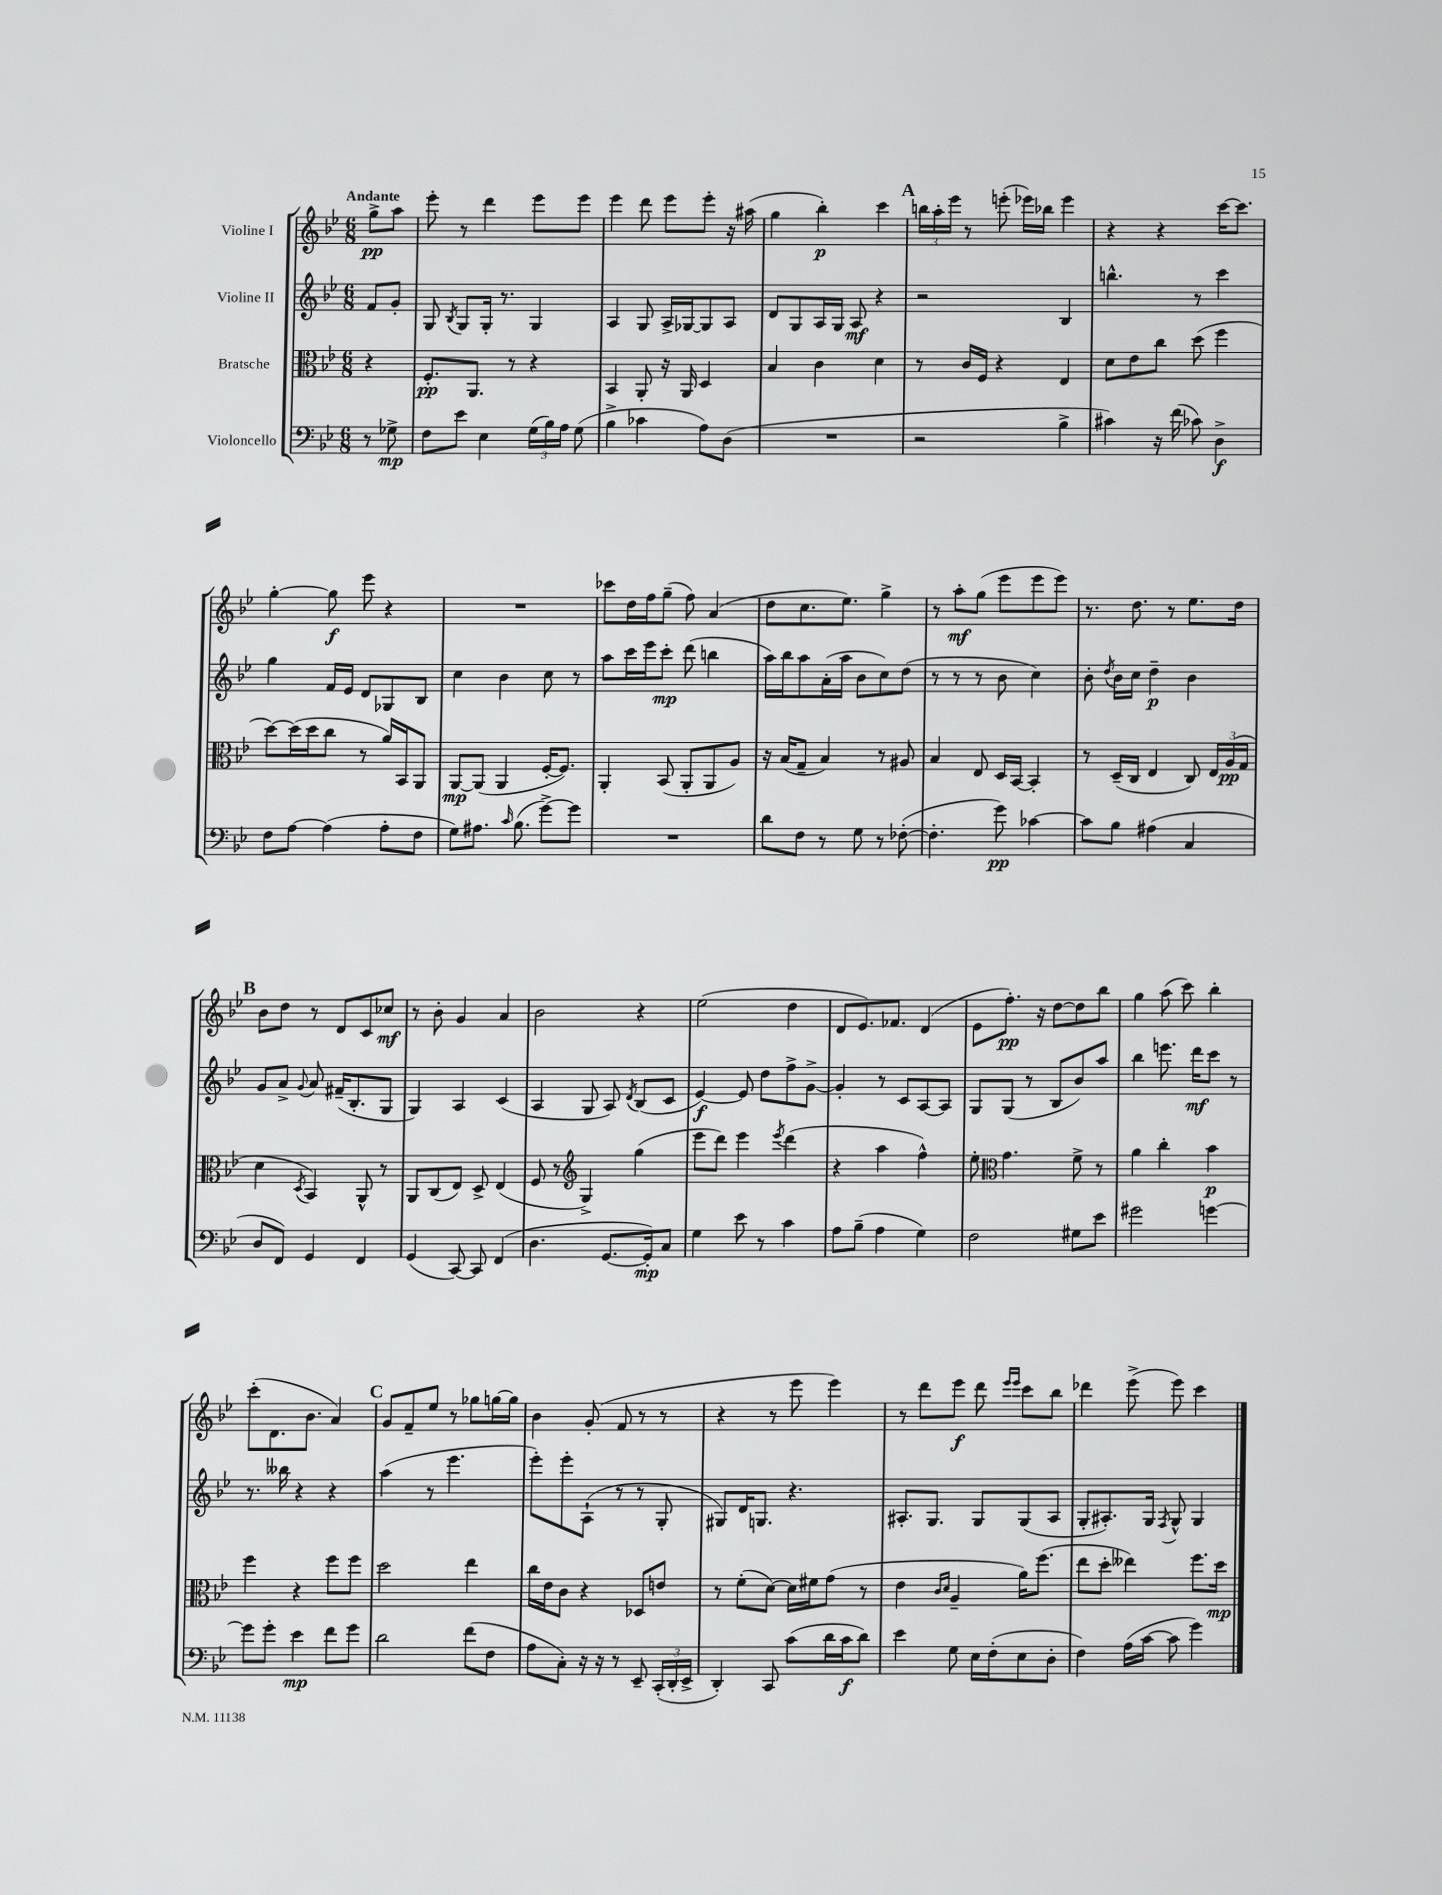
<<
\new StaffGroup <<
\new Staff = "s0" \with { instrumentName = "Violine I" } {
    \clef treble \key bes \major \numericTimeSignature \time 6/8 \partial 4 \tempo "Andante"
    \autoBeamOff g''8[->\pp a''8] |
    ees'''8-. r8 d'''4 ees'''8[ ees'''8] |
    ees'''4 d'''8 ees'''8[ ees'''8]-. r16 ais''16( |
    g''4 bes''4-.\p) c'''4 |
    \mark \markup { \bold "A" } \tuplet 3/2 { b''16[ a''16-. ees'''16] } r8 e'''8-.( ees'''16[) bes''16] ees'''4 |
    r4 r4 c'''16[~ c'''8.] |
    g''4~-. g''8\f ees'''8 r4 |
    R2. |
    ces'''8[ d''16 f''16 g''8]--( f''8) a'4( |
    d''8[ c''8. ees''8.]) g''4-> |
    r8 a''8[-.\mf g''8]( ees'''8[ ees'''8 ees'''8]) |
    r8. d''8. r8 ees''8.[ d''16] |
    \mark \markup { \bold "B" } bes'8[ d''8] r8 d'8[ c'8 ces''8]\mf |
    r8 bes'8-. g'4 a'4 |
    bes'2 r4 |
    ees''2( d''4 |
    d'8[ ees'8.) fes'8.] d'4( |
    ees'8[ f''8.]-.\pp) r16 d''8[~ d''8 bes''8] |
    g''4 a''8( c'''8) bes''4-. |
    c'''8[-.( d'8. bes'8.] a'4) |
    \mark \markup { \bold "C" } g'8[ f'8-- ees''8] r8 ges''8[ g''16~ g''16] |
    bes'4 g'8-.( f'8 r8 r8 |
    r4 r8 ees'''8 ees'''4) |
    r8 d'''8[ ees'''8]\f d'''8 \grace { ees'''16[ ees'''16] } c'''8[ bes''8] |
    des'''4 ees'''8->( ees'''8) c'''4 \bar "|." |
}
\new Staff = "s1" \with { instrumentName = "Violine II" } {
    \clef treble \key bes \major \numericTimeSignature \time 6/8 \partial 4
    \autoBeamOff f'8[ g'8]-. |
    g8 \acciaccatura { bes8 } g8[ g16]-. r8. g4 |
    a4 g8 a16[-> ges16~ ges8 a8] |
    d'8[ g8 a16 g16] a8\mf r4 |
    \mark \markup { \bold "A" } r2 bes4 |
    b''4.-^ r8 c'''4 |
    g''4 f'16[ ees'16] d'8[ ges8 bes8] |
    c''4 bes'4 c''8 r8 |
    a''8[ c'''16 ees'''16 c'''8]-.\mp d'''8( b''4 |
    a''16[) bes''16 a''8 a'16-.( a''16] bes'8[ c''8) d''8]( |
    r8 r8 r8 bes'8 c''4) |
    bes'8-. \acciaccatura { d''8 } bes'16[ c''16] d''4--\p bes'4 |
    \mark \markup { \bold "B" } g'8[ a'8]-> \appoggiatura { g'8 } a'8 fis'16[--( bes8.-. g8] |
    g4) a4 c'4( |
    a4 g8 a8) \acciaccatura { d'8 } bes8[( c'8] |
    ees'4~\f) ees'8 d''8[ f''8-> g'8]~-> |
    g'4-. r8 c'8[ a8~ a8] |
    g8[ g8]( r8 bes8[ bes'8) a''8] |
    bes''4 e'''8. d'''16[\mf c'''8] r8 |
    r8. beses''16 r4 r4 |
    \mark \markup { \bold "C" } a''4( r8 ees'''4. |
    ees'''8[-.) ees'''8-. a8]-!( r8 r8 g8-. |
    gis8[) d'16 g8.] r4. |
    ais8.[-. g8.] g8[ g8( ais8] |
    g8[-. ais8.-.) g16] \acciaccatura { f8 } g8-^ g4 \bar "|." |
}
\new Staff = "s2" \with { instrumentName = "Bratsche" } {
    \clef alto \key bes \major \numericTimeSignature \time 6/8 \partial 4
    \autoBeamOff r4 |
    f8.[-.\pp a,8.] r8 r4 |
    bes,4 a,8-. r16 a,16 d4 |
    bes4 c'4 d'4 |
    \mark \markup { \bold "A" } r8 c'16[ f16] r4 ees4 |
    d'8[ ees'8 c''8] d''8( f''4 |
    d''8[~) d''16( d''16 c''8] r8 a'16[) bes,16 a,8] |
    a,8[~\mp a,8]( a,4 f16[~-. f8.]) |
    a,4-. bes,8( a,8[-. a,8 a8]) |
    r16 bes16[( g8]-- bes4) r8 ais8 |
    bes4 ees8 d16[ bes,16]~ bes,4-. |
    r8 d16[--( c16] ees4 c8) \tuplet 3/2 { ees16[ a16\pp( g16] } |
    \mark \markup { \bold "B" } d'4 \acciaccatura { d8 } bes,4) a,8-^ r8 |
    a,8[ c8( ees8]) d8-> ees4( |
    f8 r8 \clef treble g4->) g''4( |
    ees'''8[ d'''8]) ees'''4 \acciaccatura { ees'''8 } d'''4( |
    r4 a''4 f''4-^) |
    ees''8-. \clef alto g'4. f'8-> r8 |
    a'4 c''4-. bes'4\p |
    f''4 r4 f''8[ f''8] |
    \mark \markup { \bold "C" } d''2 ees''4 |
    c''16[ ees'16 c'8] r4 des8[ e'8] |
    r8 f'8[-.( d'8]~) d'16[ fis'16 g'8]( r8 |
    ees'4 \grace { c'16[ d'16] } a4-- a'16[) f''8.]( |
    ees''8[ d''8]-. eeses''4) f''8.[ d''16]\mp \bar "|." |
}
\new Staff = "s3" \with { instrumentName = "Violoncello" } {
    \clef bass \key bes \major \numericTimeSignature \time 6/8 \partial 4
    \autoBeamOff r8 ges8->\mp |
    f8[ ees'8] ees4 \tuplet 3/2 { g16[( bes16) a16] } g8( |
    bes4-> ces'4 a8[) d8]( |
    R2. |
    \mark \markup { \bold "A" } r2 bes4-> |
    cis'4) r16 f'16( ces'8) d4->\f |
    f8[ a8]~ a4( a8[-. f8] |
    g8[) ais8.] \grace { c'16 } bes8.( g'8[~->) g'8] |
    R2. |
    d'8[ f8] r8 g8 r8 fes8~-.( |
    fes4.-. g'8\pp) ces'4~ |
    ces'8[ bes8] ais4( c4 |
    \mark \markup { \bold "B" } d8[ f,8]) g,4 f,4 |
    g,4( c,8~) c,8 f,4( |
    d4. g,8.[~ g,16-.\mp) c8] |
    g4 ees'8 r8 c'4 |
    a8[ bes8]--( a4 g4) |
    f2 gis8[ ees'8] |
    gis'2 g'4~ |
    g'8[ g'8]-. ees'4\mp f'8[ g'8] |
    \mark \markup { \bold "C" } d'2 f'8[( f8] |
    a8[ c8]-.) r16 r16 r8 ees,8-- \tuplet 3/2 { c,16[-.( d,16-. ees,16]-> } |
    d,4-.) c,8 c'8[( d'16 c'16\f d'8]) |
    ees'4 g8 ees16[ f16-.( ees8 d8]-. |
    f4) a16[( c'16]~ c'8 g'4) \bar "|." |
}
>>
>>
\layout { \context { \Score \remove "Bar_number_engraver" } }
